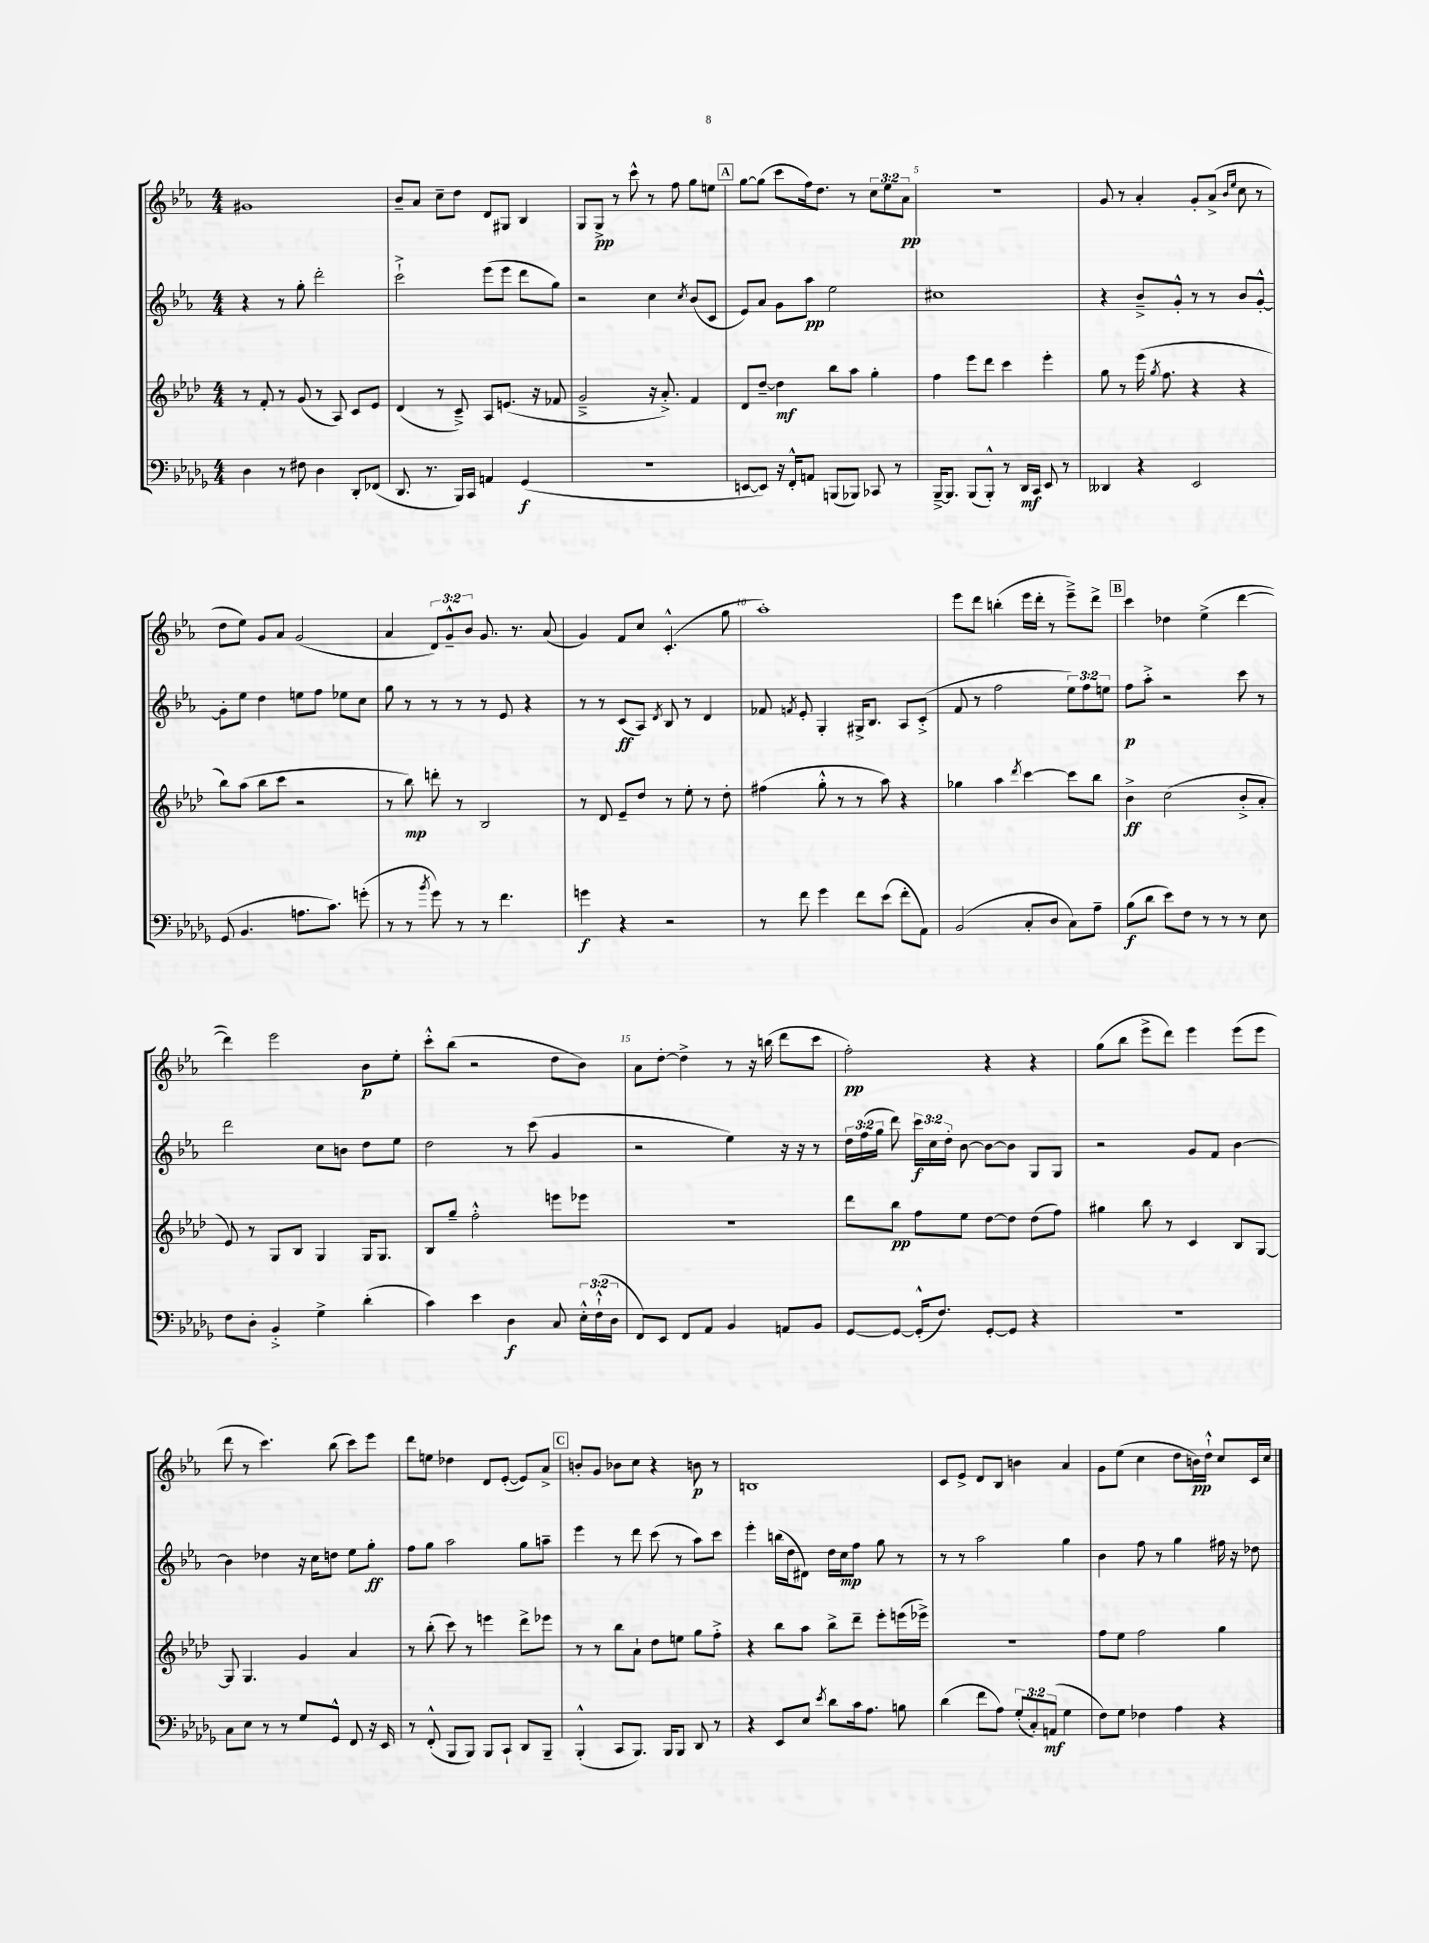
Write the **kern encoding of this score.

**kern	**kern	**kern	**kern
*staff4	*staff3	*staff2	*staff1
*clefF4	*clefG2	*clefG2	*clefG2
*k[b-e-a-d-g-]	*k[b-e-a-d-]	*k[b-e-a-]	*k[b-e-a-]
*M4/4	*M4/4	*M4/4	*M4/4
4D-\	8r	4r	1g#
.	8f'/	.	.
8r	8r	8r	.
8F#\	(8g/	8gg'\	.
4D-\	8r	2ddd'\	.
.	8A-/)	.	.
8DD-'/L	8c/L	.	.
(8FF-/J	8e-/J	.	.
=	=	=	=
8.DD-/	(4d-/	2ccc`^\	8b-~/L
.	.	.	8a-/J
8.r	.	.	.
.	8r	.	8cc~\L
16BBB-/LL)	8c~^/)	.	8dd\J
16CC/JJ	.	.	.
4AA/	8A-/L	(8eee-\L	8d/L
.	(8.e/J	8eee-\J	8G#/J
(4GG-/	.	8ddd\L	4B-/
.	16r	.	.
.	8f-/	8gg\J)	.
=	=	=	=
1r	2g~^/	2r	8G/L
.	.	.	8G^/J
.	.	.	8r
.	.	.	8ccc^^\
.	16r	4cc\	8r
.	8.a-'^/)	.	.
.	.	.	8ff\
.	.	8qcc/	.
.	4f/	(8b-/L	8gg\L
.	.	8c/J	8ee\J
=	=	=	=
[8EE/L	8d-/L	8e-/L)	[8gg\L
8EE/]J)	[8dd-~/J	8a-/J	(8gg\]J
16r	4dd-\]	8g\L	8ccc\L
16FF'^^/LK	.	.	.
8AA/J	.	8aa-\J	16ff\k)
.	.	.	8.dd\J
(8BBB/L	8bb-\L	2ee-\	.
8BBB-/J)	8aa-\J	.	8r
8CC-/	4gg'\	.	12cc\L
.	.	.	12ee-\
8r	.	.	.
.	.	.	12a-\J
=	=	=	=
[16BBB-~^/LK	4ff\	1cc#	1r
8.BBB-/]J	.	.	.
(8BBB-/L	8eee-\L	.	.
8BBB-'^^/J)	8ddd-\J	.	.
8r	4ccc\	.	.
16DD-/LL	.	.	.
16CC/JJ	.	.	.
8EE-/	4eee-'\	.	.
8r	.	.	.
=	=	=	=
4DD--/	8gg\	4r	8g/
.	8r	.	8r
4r	(16eee-\	8b-~^/L	4a-'/
.	8qgg/	.	.
.	8.ff\	.	.
.	.	8g'^^/J	.
2EE-/	4r	8r	8g'/L
.	.	8r	(8a-^/J
.	.	.	16qqb-/LL
.	.	.	16qqee-/JJ
.	4r	8b-/L	8cc\
.	.	[8g'^^/J	8r
=	=	=	=
(8GG-/	8bb-\L)	8g'\]L	8dd\L
4.BB-/	(8aa-\J	8ee-\J	8ee-\J)
.	8bb-\L	4dd\	8g/L
.	8ccc\J	.	8a-/J
8.A\L	2r	8ee\L	(2g/
.	.	8ff\J	.
8.c\J)	.	.	.
.	.	8ee-\L	.
(8g'\	.	8cc\J	.
=	=	=	=
8r	8r	8gg\	4a-/
8r	8bb-\)	8r	.
8qb-/	.	.	.
8g-\)	8ddd'\	8r	12d/L)
.	.	.	12g~^^/
8r	8r	8r	.
.	.	.	12b-/J
8r	2B-/	8r	8.g/
4.f\	.	8e-/	.
.	.	.	8.r
.	.	4r	.
.	.	.	(8a-/
=	=	=	=
4g\	8r	8r	4g/)
.	8d-/	8r	.
4r	8e-~/L	(8c/L	8f/L
.	8dd-/J	8A-/J)	8cc/J
.	.	8qd/	.
2r	8r	8B-/	(4.c'^^/
.	8ee-'\	8r	.
.	8r	4d/	.
.	8dd-'\	.	8gg\
=	=	=	=
8r	(4ff#\	8f-/	1aa-')
.	.	8qf/	.
8f\	.	8e-'/	.
4g-\	8gg'^^\	4G'/	.
.	8r	.	.
8f\L	8r	16G#^/LK	.
.	.	8.B-/J	.
(8e-\J	8aa-\)	.	.
8f'\L	4r	8A-/L	.
8AA-\J)	.	(8c'^/J	.
=	=	=	=
(2BB-/	4gg-\	8f/	8eee-\L
.	.	8r	8ddd\J
.	4aa-\	2ff\	(4bb'\
.	8qddd-/	.	.
8C'/L	[4ccc\	.	16eee-\LL
.	.	.	16ddd'\JJ
8D-/J	.	.	8r
8C\L)	8ccc\]L	12ee-\L)	8eee-~^\L)
.	.	12ff\	.
8A-~\J	8bb-\J	.	8ddd^\J
.	.	12ee\J	.
=	=	=	=
(8B-\L	4b-^\	8ff\L	4ccc\
8d-\J	.	8aa-'^\J	.
8e-\L)	(2cc\	2r	4dd-\
8F\J	.	.	.
8r	.	.	(4ee-^\
8r	.	.	.
8r	8b-'^/L	8ccc\	[4ddd\
8E-\	8a-'/J	8r	.
=	=	=	=
8F\L	8e-/)	2ddd\	4ddd\])
8D-'\J	8r	.	.
4BB-'^/	8G/L	.	2eee-\
.	8B-/J	.	.
4G-^\	4G/	8cc\L	.
.	.	8b\J	.
(4d-'\	16G/LK	8dd\L	8b-\L
.	8.G/J	.	.
.	.	8ee-\J	8ee-'\J
=	=	=	=
4c\)	8B-/L	2dd\	8ccc'^^\L
.	8gg~/J	.	(8bb-\J
4e-\	2ff'^^\	.	2r
4D-\	.	8r	.
.	.	(8ccc\	.
8C/	8eee\L	4g/	8dd\L
24E-'^^\LL	8eee-\J	.	8b-\J)
(24F`^^\	.	.	.
24D-\JJ	.	.	.
=	=	=	=
8FF/L)	1r	2r	8a-\L
8EE-/J	.	.	[8dd'\J
8FF/L	.	.	4dd^\]
8AA-/J	.	.	.
4BB-/	.	4ee-\)	8r
.	.	.	16r
.	.	.	(16bb\
8AA/L	.	16r	8ddd\L
.	.	16r	.
8BB-/J	.	8r	8ccc\J
=	=	=	=
[8GG-/L	8ddd-\L	24dd\LL	2ff'\)
.	.	(24ff\	.
.	.	24gg\JJ	.
8GG-/_J	8bb-\J	8ddd\)	.
(16GG-'^^/]LK	8ff\L	24ccc\LL	.
.	.	24cc\	.
8.F/J)	.	.	.
.	.	24dd'\JJ	.
.	8ee-\J	[8b-\	.
[8GG-'/L	[8dd-\L	8b-\_L	4r
8GG-/]J	8dd-\]J	8b-\]J	.
4r	(8dd-\L	8G/L	4r
.	8ff\J)	8G/J	.
=	=	=	=
1r	4gg#\	2r	(8gg\L
.	.	.	8bb-\J
.	8bb-\	.	8eee-^\L
.	8r	.	8ddd\J)
.	4c/	8g/L	4eee-\
.	.	8f/J	.
.	8B-/L	[4b-\	(8eee-\L
.	[8G/J	.	8eee-\J
=	=	=	=
8C\L	8G/]	4b-\]	8ddd\
8E-\J	4.G/	.	8r
8r	.	4dd-\	4.ccc\)
8r	.	.	.
8G-/L	4g/	16r	.
.	.	16cc\LK	.
8GG-^^/J	.	8dd\J	(8bb-\
8FF/	4a-/	8ee-\L	8ccc\L)
16r	.	8gg'\J	8eee-\J
16EE-/	.	.	.
=	=	=	=
8r	8r	8ff\L	8ddd\L
(8FF'^^/	(8bb-'\	8gg\J	8ee\J
8BBB-/L	8ccc\)	2aa-\	4dd-\
8BBB-/J)	8r	.	.
8BBB-/L	4eee\	.	8d/L
8CC`/J	.	.	([8e-'/J
8DD-/L	8ddd-^\L	8gg\L	8e-/]L)
8BBB-~/J	8eee-\J	8aa~\J	8a-^/J
=	=	=	=
(4BBB-'^^/	8r	4eee-\	8b'/L
.	8r	.	8g/J
8CC/L	8bb-\L	8r	8b-\L
8.BBB-/J)	8a-`\J	8ddd\	8cc\J
.	8dd-\L	(8ccc\	4r
16BBB-/LK	.	.	.
8BBB-/J	8ee\J	8r	.
8DD-/	8gg\L	8aa-\L)	8b\
8r	8ff'^\J	8ccc\J	8r
=	=	=	=
4r	4r	4eee-'\	1B
8EE-/L	8bb-\L	(16bb\LL	.
.	.	16dd\J	.
8E-/J	8aa-\J	8d#\J)	.
8qe-/	.	.	.
8d-\L	8bb-^\L	16dd\LL	.
.	.	16cc\J	.
16c\k	8ddd-~\J	8ff\J	.
8.A-\J	.	.	.
.	8eee-'\L	8gg\	.
8B\	(16eee\L	8r	.
.	16eee-^\JJ)	.	.
=	=	=	=
(4d-\	1r	8r	8c/L
.	.	8r	8e-^/J
8f\L	.	2aa-\	8d/L
8A-\J)	.	.	8B-/J
(12G-'/L	.	.	4b\
12C'/)	.	.	.
(12AA/J	.	.	.
4G-\	.	4gg\	4a-/
=	=	=	=
8F\L)	8ff\L	4b-\	8g\L
8G-\J	8ee-\J	.	(8ee-\J
4F-\	2ff\	8ff\	4cc\
.	.	8r	.
4A-\	.	4gg\	8dd\L
.	.	.	16b\L)
.	.	.	16dd`^^\JJ
4r	4gg\	16ff#\	8cc/L
.	.	16r	.
.	.	8dd-\	16c/L
.	.	.	16cc/JJ
==	==	==	==
*-	*-	*-	*-
